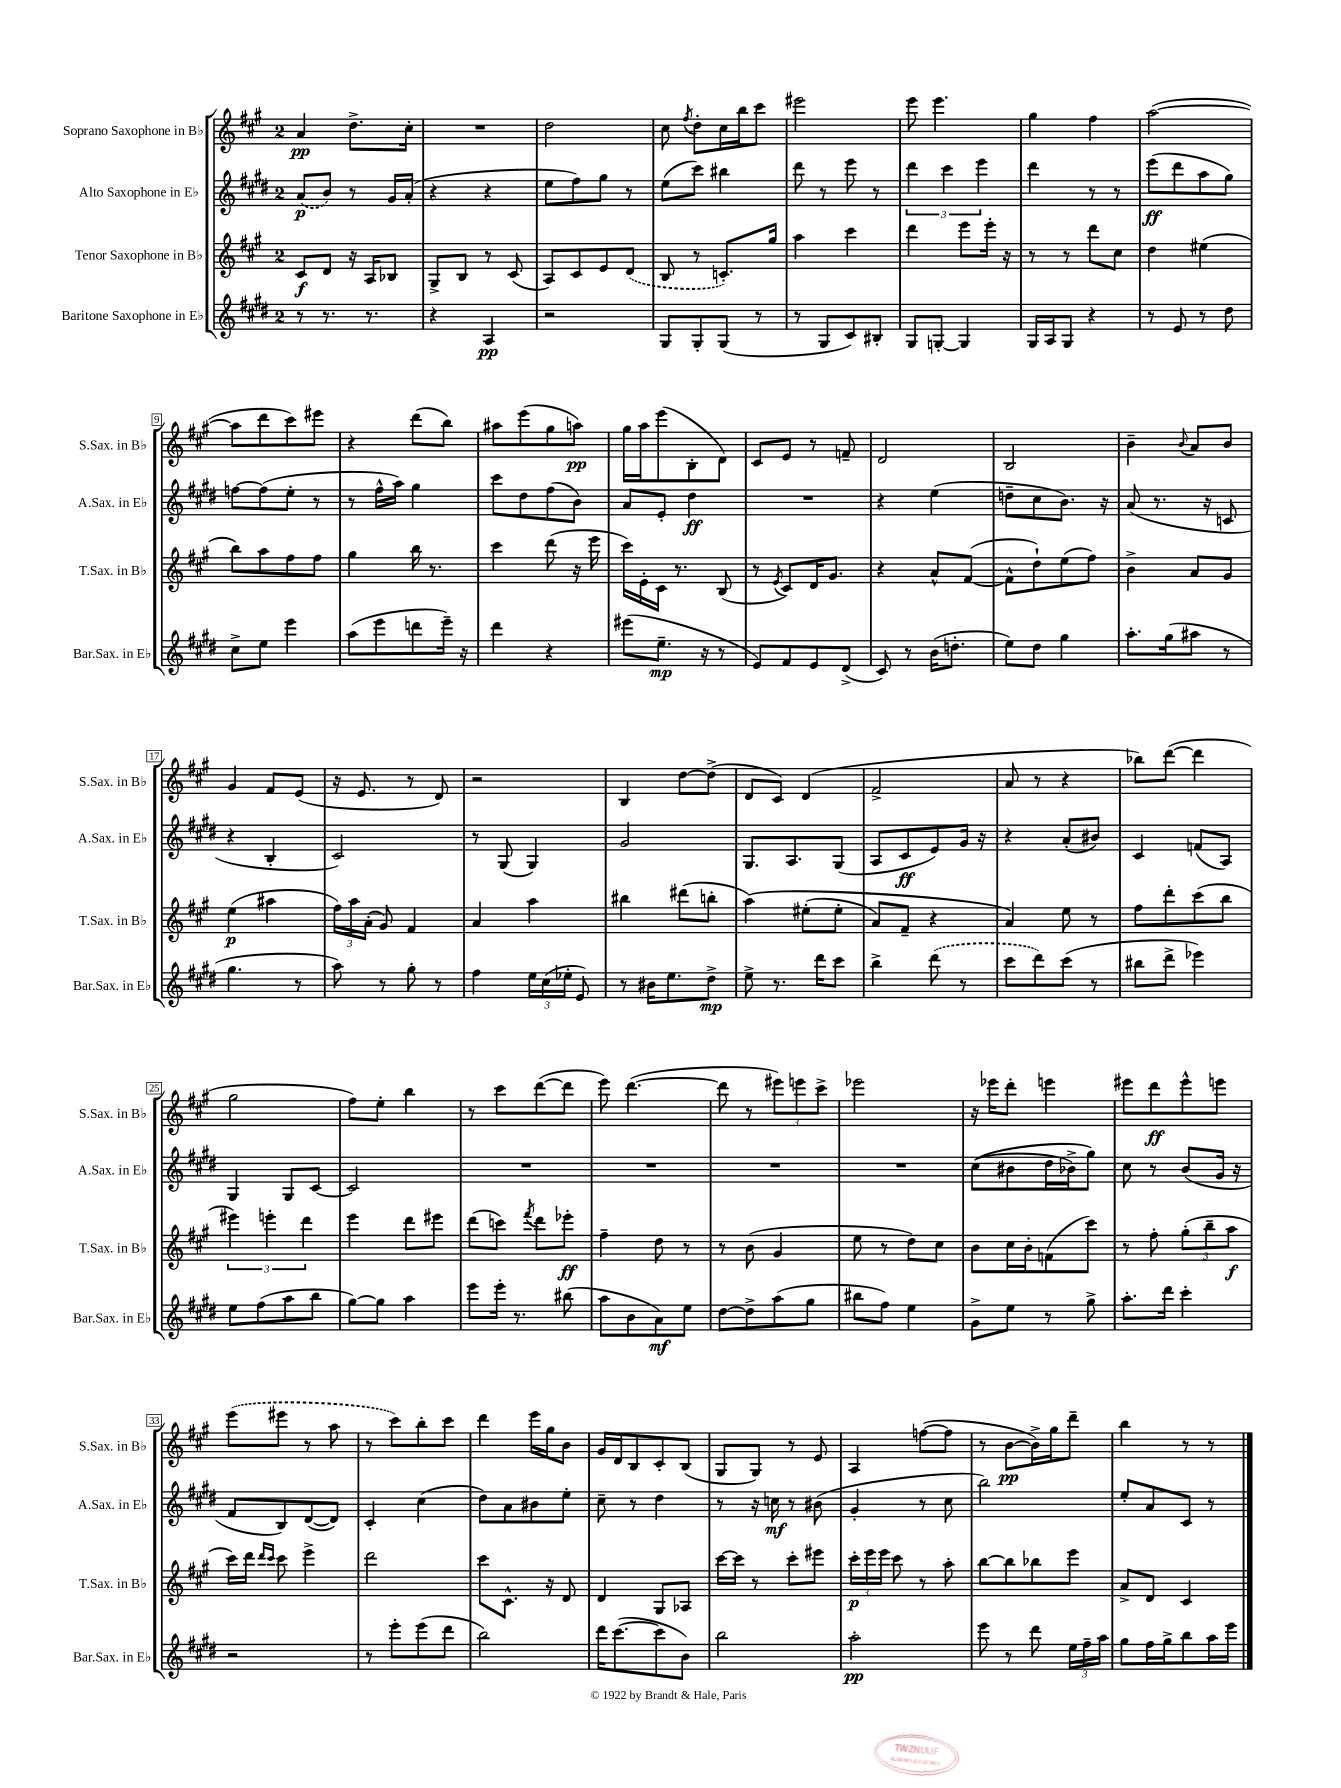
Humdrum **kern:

**kern	**kern	**kern	**kern
*staff4	*staff3	*staff2	*staff1
*clefG2	*clefG2	*clefG2	*clefG2
*k[f#c#g#d#]	*k[f#c#g#]	*k[f#c#g#d#]	*k[f#c#g#]
*M2/4	*M2/4	*M2/4	*M2/4
8r	8c#/L	(8a/L	4a/
8.r	8d/J	8b/J)	.
.	16r	8r	8.dd^\L
8.r	16A/LK	.	.
.	8B-/J	16g#/LL	.
.	.	(16a'/JJ	16cc#'\Jk
=	=	=	=
4r	8G#^/L	4r	2r
.	8B/J	.	.
4A/	8r	4r	.
.	(8c#/	.	.
=	=	=	=
2r	8A/L)	8ee\L	2dd\
.	8c#/	8ff#\)	.
.	8e/	8gg#\J	.
.	(8d/J	8r	.
=	=	=	=
8G#/L	8B/	(8ee\L	8cc#\
.	.	.	8qff#/
8G#'/	8r	8ccc#\J)	8dd'\L
(8G#/J	8.c'/L)	4bb#\	16cc#\L
.	.	.	16bb\J
8r	.	.	8ccc#\J
.	16gg#/Jk	.	.
=	=	=	=
8r	4aa\	8ddd#\	2eee#\
8G#/L	.	8r	.
8c#/)	4ccc#\	8eee\	.
8B#'/J	.	8r	.
=	=	=	=
8G#/L	4ddd\	6ddd#\	8eee\
[8G'/J	.	.	4.eee\
.	.	6ccc#\	.
4G/]	8eee\L	.	.
.	.	6eee\	.
.	16eee'\Jk	.	.
.	16r	.	.
=	=	=	=
16G#/LL	8r	4ddd#\	4gg#\
16A/J	.	.	.
8G#/J	8r	.	.
4r	8ddd\L	8r	4ff#\
.	8cc#\J	8r	.
=	=	=	=
8r	4dd\	(8eee\L	([2aa\
8e/	.	8ddd#\	.
8r	(4ee#\	8aa\	.
8dd#\	.	8gg#\J)	.
=	=	=	=
8cc#^\L	8bb\L)	[8ff\L	8aa\]L
8ee\J	8aa\	(8ff\]	8ddd\
4eee\	8ff#\	8ee'\J	8ccc#\)
.	8ff#\J	8r	8eee#\J
=	=	=	=
(8aa\L	4gg#\	8r	4r
8eee\	.	16ff#^^\LL	.
.	.	16aa\JJ)	.
8ddd\	16bb\	4gg#\	(8ddd\L
.	8.r	.	.
16eee~\Jk)	.	.	8bb\J)
16r	.	.	.
=	=	=	=
4ddd#\	4ccc#\	8ccc#\L	8aa#\L
.	.	8dd#\	(8eee\
4r	(8ddd\	(8ff#\	8gg#\
.	16r	8b\J)	8aa\J)
.	16eee\	.	.
=	=	=	=
(8eee#\L	16ccc#\LL)	8a/L	16gg#\LL
.	16e'\	.	16aa\J
8.ee~\J	16c#\JJ	8e'/J	(8eee\
.	8.r	.	.
.	.	4dd#\	8B'\
16r	.	.	.
8r	(8B/	.	8d\J)
=	=	=	=
8e/L)	8r	2r	8c#/L
.	8qe/	.	.
8f#/	8c#/L)	.	8e/J
8e/	16d/K	.	8r
.	8.g#/J	.	.
(8d#^/J	.	.	8f~/
=	=	=	=
8c#/)	4r	4r	2d/
8r	.	.	.
(16b\LK	8a^^/L	(4ee\	.
8.dd'\J	.	.	.
.	([8f#/J	.	.
=	=	=	=
8ee\L)	8f#^^\]L	8dd~\L	2B/
8dd#\J	8dd`\)	8cc#\	.
4gg#\	(8ee\	8.b\J)	.
.	8ff#\J)	.	.
.	.	16r	.
=	=	=	=
8.aa'\L	4b^\	(8a/	4b~\
.	.	8.r	.
(16gg#\k	.	.	.
.	.	.	8qqb/
8aa#\J	8a/L	.	8a/L
.	.	16r	.
8r	8g#/J	8c/	8b/J
=	=	=	=
4.gg#\	(4ee\	4r	4g#/
.	4aa#\	4B'/	8f#/L
8r	.	.	(8e/J
=	=	=	=
8aa\)	24ff#\LL)	2c#/)	16r
.	24aa\	.	.
.	.	.	8.e/
.	(24a'\JJ	.	.
8r	8g#/)	.	.
8gg#'\	4f#/	.	8r
8r	.	.	8d/)
=	=	=	=
4ff#\	4a/	8r	2r
.	.	(8G#/	.
24ee\LL	4aa\	4G#/)	.
(24cc#\	.	.	.
24ee-'\JJ	.	.	.
8e/)	.	.	.
=	=	=	=
8r	4bb#\	2g#/	4B/
16b#\LK	.	.	.
8.ee\	.	.	.
.	(8ddd#\L	.	[8dd\L
8dd#^\J	8bb'\J	.	(8dd^\]J
=	=	=	=
8ee^\	&(4aa\)	8.G#/L	8d/L
8.r	.	.	8c#/J)
.	.	8.A/	.
.	(8ee#'\L	.	(4d/
16ddd#\LK	.	.	.
8ccc#\J	8ee#'\J	(8G#/J	.
=	=	=	=
4bb^\	8a/L)	8A/L	2f#^/
.	8f#~/J	8c#/	.
(8ddd#\	4r	8e/)	.
8r	.	16g#/Jk	.
.	.	16r	.
=	=	=	=
8ccc#\L	4a/&)	4r	8a/
8ddd#\)	.	.	8r
(8ccc#\J	8ee\	(8a'/L	4r
8r	8r	8b#/J)	.
=	=	=	=
8bb#\L	8ff#\L	4c#/	8bb-\L)
8ddd#^\J	8ddd'\	.	([8ddd\J
4eee-\)	(8ccc#\	(8f/L	4ddd\]
.	8bb\J	8A/J)	.
=	=	=	=
8ee\L	6eee#\)	4G#/	2gg#\
(8ff#\	.	.	.
.	6eee'\	.	.
8aa\	.	8G#/L	.
.	6ddd\	.	.
8bb\J	.	[8c#/J	.
=	=	=	=
[8gg#\L)	4eee\	2c#/]	8ff#\L)
8gg#\]J	.	.	8ee'\J
4aa\	8ddd\L	.	4bb\
.	8eee#\J	.	.
=	=	=	=
8eee\L	(8ddd\L	2r	8r
16eee'\Jk	8ccc\J)	.	8ccc#\L
8.r	.	.	.
.	8qfff#/	.	.
.	8ddd\L	.	([8ddd\
(8bb#\	8eee-'\J	.	8ddd\]J
=	=	=	=
8aa\L	4ff#~\	2r	8eee\)
8b\	.	.	([4.ddd\
8a\)	8dd\	.	.
8ee\J	8r	.	.
=	=	=	=
[8dd#\L	8r	2r	8ddd\]
8dd#^\]	(8b\	.	8r
(8aa\	4g#/	.	12eee#\L)
.	.	.	12eee\
8gg#\J	.	.	.
.	.	.	12ccc#^\J
=	=	=	=
8bb#\L	8ee\	2r	2eee-\
8ff#\J)	8r	.	.
4ee\	8dd\L)	.	.
.	8cc#\J	.	.
=	=	=	=
8g#^\L	8b\L	&((8cc#\L	16r
.	.	.	16eee-\LK
8ee\J	16cc#\L	8b#\	8ddd'\J
.	16b'\J	.	.
8r	(8f\	16dd#\L	4eee\
.	.	16b-^\J)	.
8gg#^\	8ccc#\J)	8gg#\J&)	.
=	=	=	=
8.aa'\L	8r	8cc#\	8eee#\L
.	8ff#'\	8r	8ddd\
16ddd#\Jk	.	.	.
4ccc#'\	(12gg#'\L	(8b/L	8eee#^^\
.	12bb~\	.	.
.	.	16g#/Jk	8eee\J
.	12aa\J	.	.
.	.	16r	.
=	=	=	=
2r	16ccc#\LL)	8f#/L	(8eee\L
.	16ddd\JJ	.	.
.	16qqddd/LL	.	.
.	16qqccc#/JJ	.	.
.	8ccc#\	8B/)	8eee#\J
.	4eee^\	([8d#/	8r
.	.	8d#/]J)	8aa\
=	=	=	=
8r	2ddd\	4c#'/	8r
8eee'\L	.	.	8ccc#\L)
(8eee\	.	(4cc#\	8bb'\
8ddd#\J	.	.	8ccc#\J
=	=	=	=
2bb\)	8ccc#\L	8dd#\L)	4ddd\
.	8.c#^^\J	8a\	.
.	.	8b#\	16eee\LL
.	16r	.	16gg#\J
.	8d/	8ee'\J	8b\J
=	=	=	=
16ddd#\LK	4d/	8cc#~\	16g#/LL
([8.ccc#\	.	.	16d/J
.	.	8r	8B/
8ccc#\]	8G#/L	4dd#\	8c#'/
8b\J)	8A-/J	.	(8B/J
=	=	=	=
2bb\	[16ccc#\LL	8r	8G#/L
.	16ccc#\]JJ	.	.
.	8r	16r	8G#/J)
.	.	16cc\	.
.	8ccc#'\L	8r	8r
.	8eee#\J	(8b#\	8e/
=	=	=	=
2aa'\	24ccc#'\LL	4g#'/	4A/
.	24eee\	.	.
.	24eee\JJ	.	.
.	8ccc#\	.	.
.	8r	8r	([8ff\L
.	8aa'\	8cc#\	8ff\]J
=	=	=	=
8eee\	[8bb\L	2bb\)	8r
8r	8bb\]	.	[8b\L
8ddd#\	8bb-\	.	16b^\]L)
.	.	.	16gg#\J
24ee\LL	8eee\J	.	8ddd~\J
24ff#~\	.	.	.
24aa\JJ	.	.	.
=	=	=	=
8gg#\L	8a^/L	8ee'/L	4bb\
16ff#\L	8d/J	8a/	.
16gg#^\J	.	.	.
8bb\	4c#/	8c#/J	8r
16aa\L	.	8r	8r
16eee\JJ	.	.	.
==	==	==	==
*-	*-	*-	*-
